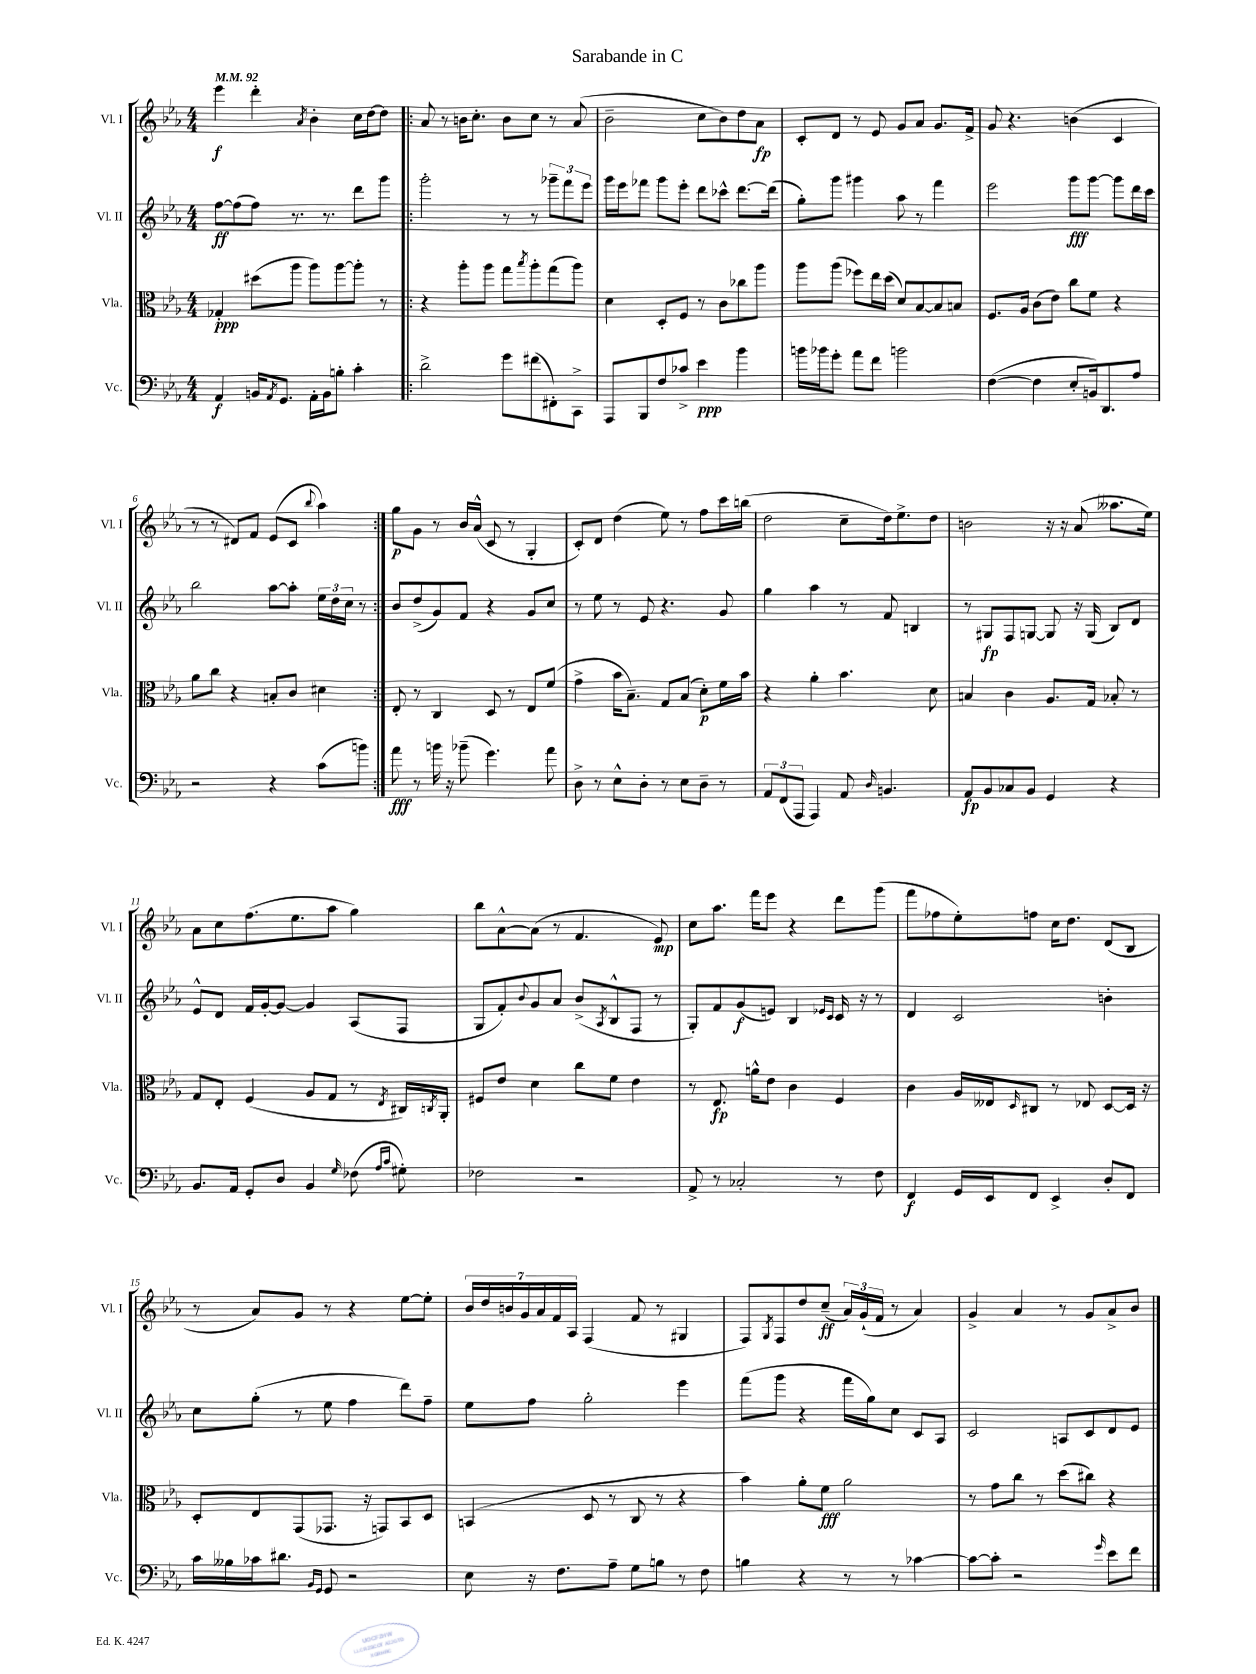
\header { title = "Sarabande in C" }
<<
\new StaffGroup <<
\new Staff = "s0" \with { instrumentName = "Vl. I" shortInstrumentName = "Vl. I" } {
    \clef treble \key ees \major \numericTimeSignature \time 4/4 \tempo 4 = 92
    ees'''4\f d'''4-. \acciaccatura { aes'8 } bes'4-. c''16 d''16~ d''8 |
    \repeat volta 2 { aes'8 r8 b'16 c''8.-. b'8 c''8 r8 aes'8( |
    bes'2-- c''8 bes'8) d''8 aes'8\fp |
    c'8-. d'8 r8 ees'8 g'8 aes'8 g'8. f'16-> |
    g'8 r4. b'4( c'4 |
    r8 r8 dis'8) f'8 ees'8( c'8 \appoggiatura { bes''8 } aes''4) | }
    g''8\p g'8 r8 bes'16 aes'16-^( c'8 r8 g4-. |
    c'8-.) d'8 d''4( ees''8) r8 f''8 c'''16 b''16( |
    d''2 c''8-- d''16) ees''8.-> d''8 |
    b'2 r16 r16 aes'8( aeses''8. ees''16) |
    aes'8 c''8 f''8.( ees''8. aes''8 g''4) |
    bes''8 aes'8~-^ aes'8( r8 f'4. ees'8\mp) |
    c''8 aes''8. f'''16 ees'''8 r4 d'''8 g'''8( |
    f'''8 fes''8 ees''8-.) f''8 c''16 d''8. d'8( bes8 |
    r8 aes'8) g'8 r8 r4 ees''8~ ees''8-. |
    \tuplet 7/4 { bes'16 d''16 b'16 g'16 aes'16 f'16 aes16 } f4( f'8 r8 gis4 |
    f8) \acciaccatura { g8 } f8 d''8 c''8--\ff( \tuplet 3/2 { aes'16) g'16-!( f'16 } r8 aes'4) |
    g'4-> aes'4 r8 g'8 aes'8-> bes'8 \bar "|." |
}
\new Staff = "s1" \with { instrumentName = "Vl. II" shortInstrumentName = "Vl. II" } {
    \clef treble \key ees \major \numericTimeSignature \time 4/4
    f''8~\ff f''8( f''8) r8. r8. d'''8 g'''8 |
    \repeat volta 2 { g'''2-. r8 r8 \tuplet 3/2 { ges'''8-- f'''8 ees'''8 } |
    g'''16 ees'''16 fes'''8 g'''8 ees'''8-. d'''8 ces'''8-^ d'''8.~ d'''16( |
    g''8-.) g'''8 gis'''4 aes''8 r8 f'''4 |
    ees'''2 g'''8\fff g'''8~ g'''8 d'''16 c'''16 |
    bes''2 aes''8~ aes''8-. \tuplet 3/2 { ees''16 d''16 c''16 } r8 | }
    bes'8 d''8->( g'8) f'8 r4 g'8 c''8 |
    r8 ees''8 r8 ees'8 r4. g'8 |
    g''4 aes''4 r8 f'8 b4 |
    r8 gis8\fp f8 g8~ g8 r16 g16( bes8) d'8 |
    ees'8-^ d'8 f'16 g'16~-. g'8~ g'4 aes8( f8 |
    g8 f'8-.) \appoggiatura { bes'8 } g'8 aes'8 bes'8->( \acciaccatura { aes8 } bes8-^ f8 r8 |
    g8-.) f'8 g'8\f( e'8) bes4 \grace { ees'16 c'16 } c'16 r16 r8 |
    d'4 c'2 b'4-. |
    c''8 g''8-.( r8 ees''8 f''4 d'''8) f''8-- |
    ees''8 f''8 g''2-. ees'''4 |
    f'''8( g'''8 r4 f'''16 g''16) c''8 c'8 aes8 |
    c'2 a8 c'8 d'8 ees'8 \bar "|." |
}
\new Staff = "s2" \with { instrumentName = "Vla." shortInstrumentName = "Vla." } {
    \clef alto \key ees \major \numericTimeSignature \time 4/4
    ges4-.\ppp dis''8( aes''8 aes''8) aes''8~ aes''8-. r8 |
    \repeat volta 2 { r4 aes''8-. aes''8 g''8 \acciaccatura { bes''8 } aes''8-. g''8( aes''8) |
    d'4 d8-. f8 r8 c'8 ces''8 aes''8 |
    aes''8 aes''8( fes''8) ees''16 d''16( d'8) bes8~ bes8 b8 |
    f8. aes16 c'8( ees'8) c''8 f'8 r4 |
    aes'8 c''8 r4 b8-. c'8 dis'4 | }
    ees8-. r8 c4 d8 r8 ees8 f'8( |
    g'4-> bes'16 bes8.--) g8 bes8( d'8-.\p) f'16 bes'16 |
    r4 aes'4-. bes'4. d'8 |
    b4 c'4 aes8. g16 bes8-. r8 |
    g8 ees8-. f4( aes8 g8 r8 \acciaccatura { ees8 } cis16) \acciaccatura { c8 } aes,16-. |
    fis8 ees'8 d'4 c''8 f'8 ees'4 |
    r8 ees8.\fp a'16-^ ees'8 c'4 f4 |
    c'4 aes16 eeses16 \grace { d16 } cis8 r8 ees8 d8~ d16 r16 |
    d8-. ees8 g,8( ges,8. r16 g,8) bes,8 d8 |
    b,4( d8 r8 c8 r8 r4 |
    bes'4) aes'8-. f'8\fff aes'2 |
    r8 g'8 c''8 r8 d''8( cis''8) r4 \bar "|." |
}
\new Staff = "s3" \with { instrumentName = "Vc." shortInstrumentName = "Vc." } {
    \clef bass \key ees \major \numericTimeSignature \time 4/4
    aes,4\f b,16 \acciaccatura { aes,8 } g,8. aes,16-. b,16 b8-. c'4-. |
    \repeat volta 2 { d'2-> g'8 fis'8( fis,8-.) c,8-> |
    aes,,8 bes,,8 f8 ces'8-> ees'4\ppp bes'4 |
    b'16 bes'16 g'8-. aes'8 f'8 b'2 |
    f4~( f4 ees8-. b,16) d,8. aes8 |
    r2 r4 c'8( b'8) | }
    aes'8\fff r8 b'16 r16 bes'8--( g'4.) aes'8 |
    d8-> r8 ees8-^ d8-. r8 ees8 d8-- r8 |
    \tuplet 3/2 { aes,8 f,8( aes,,8 } aes,,4) aes,8 \grace { d16 } b,4. |
    aes,8\fp bes,8 ces8 bes,8 g,4 r4 |
    bes,8. aes,16 g,8-. d8 bes,4 \grace { g16 } fes8( \grace { aes16 c'16 } gis8-.) |
    fes2 r2 |
    aes,8-> r8 ces2-. r8 f8 |
    f,4\f g,16 ees,16 f,8 ees,4-> d8-. f,8 |
    c'16 beses16 ces'16 dis'8. \grace { bes,16 g,16 } g,8 r2 |
    ees8 r16 f8. aes8-- g8 b8 r8 f8 |
    b4 r4 r8 r8 ces'4~ |
    ces'8~ ces'8-. r2 \grace { g'16 } ees'8 f'8 \bar "|." |
}
>>
>>
